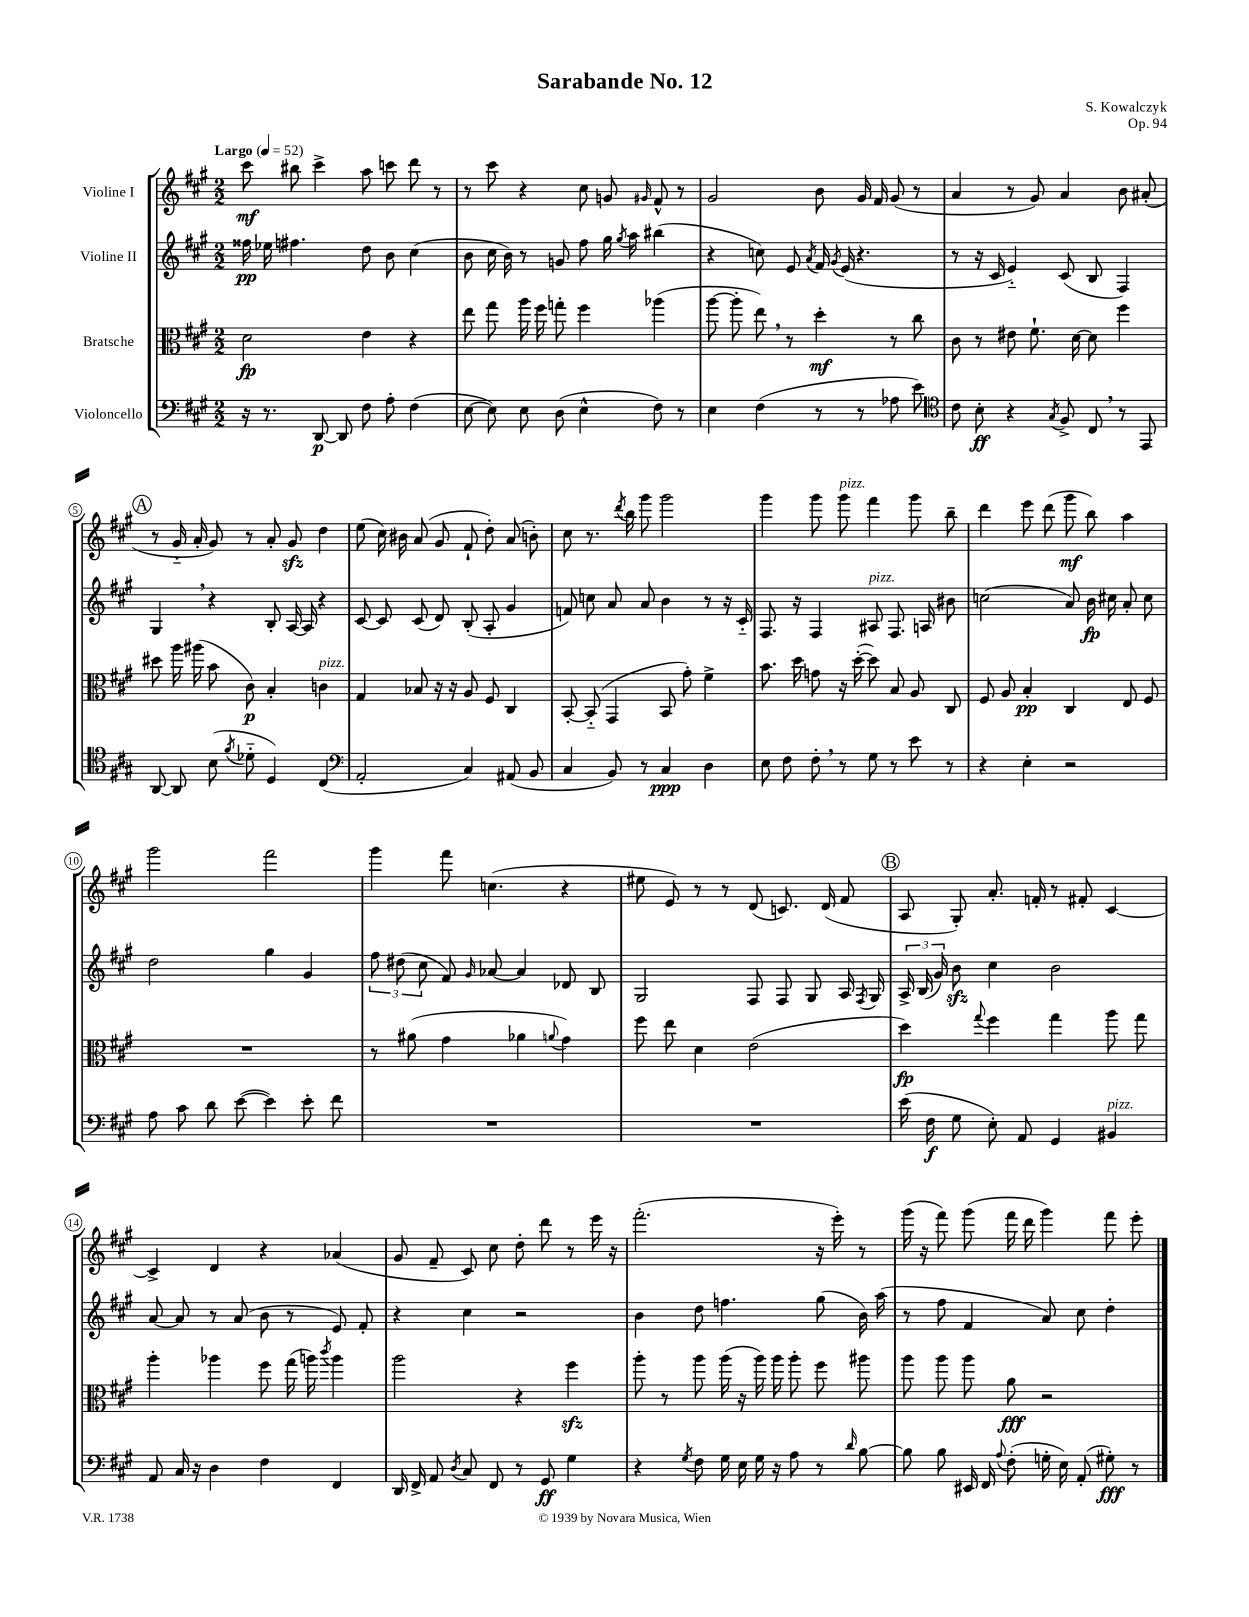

**kern	**kern	**kern	**kern
*staff4	*staff3	*staff2	*staff1
*clefF4	*clefC3	*clefG2	*clefG2
*k[f#c#g#]	*k[f#c#g#]	*k[f#c#g#]	*k[f#c#g#]
*M2/2	*M2/2	*M2/2	*M2/2
*MM52	*MM52	*MM52	*MM52
16r	2d	16ff##	8ccc#
8.r	.	16ee-	.
.	.	4.ff#	8bb#
[8DD	.	.	4ccc#^
8DD]	.	.	.
8F#	4e	8dd	8aa
8A'	.	8b	8ccc
(4F#	4r	(4cc#	8ddd
.	.	.	8r
=	=	=	=
[8E	8ee	8b	8r
8E])	8gg#	16cc#	8ccc#
.	.	16b)	.
8E	16aa	8r	4r
.	16ff#	.	.
(8D	8gg'	8g	.
4E^^	4ff#	8ff#	8cc#
.	.	16gg#	8g
.	.	8qgg#	.
.	.	16aa	.
.	.	.	16qqg#
8F#)	(4aa-	(4bb#	8f#^^
8r	.	.	8r
=	=	=	=
4E	[8aa	4r	2g#
.	8aa']	.	.
(4F#	8ee)	8cc)	.
.	8r	8e	.
.	.	8qa	.
8r	4dd'	16f#	8b
.	.	8qg#	.
.	.	(16e	.
8r	.	4.r	16g#
.	.	.	16f#
8A-	8r	.	(8g#
8e)	8cc#	.	8r
=	=	=	=
*clefC4	*	*	*
8c#	8c#	8r	4a
8B'	8r	16r	.
.	.	16c#	.
4r	8e#	4e'~)	8r
.	8.f#`	.	8g#)
8qG#	.	.	.
8F#^	.	(8c#	4a
.	[16d	.	.
8C#	8d]	8B	.
8r	4ff#	4F#)	8b
8EE	.	.	(8a#'
=	=	=	=
[8AA	8dd#	4G#	8r
8AA]	16aa	.	16g#'~
.	(16aa#	.	16a'
(8B	8b	4r	8g#)
8qf#	.	.	.
8d-'~	8c#)	.	8r
4D)	4B'	8B'	8a'
.	.	[16A	8g#
.	.	16A]	.
(4C#	4c	4r	4dd
=	=	=	=
*clefF4	*	*	*
2AA'	4G#	[8c#	(8ee
.	.	8c#]	16cc#)
.	.	.	16b#
.	8B-	(8c#	(8a
.	16r	8d)	8g#
.	16r	.	.
4C#)	8A	(8B'	8f#`
.	8F#	8A'	8dd')
(8AA#	4C#	4g#	(8a
8BB	.	.	8b')
=	=	=	=
4C#	[8BB'	8f)	8cc#
.	(8BB'~]	8cc	8.r
8BB)	4GG#	8a	.
.	.	.	8qddd
.	.	.	16bb
8r	.	8a	8ggg#
4C#	8BB	4b	2ggg#
.	8g#')	.	.
4D	4f#^	8r	.
.	.	16r	.
.	.	16c#'~	.
=	=	=	=
8E	8.b	8.F#	4ggg#
8F#	.	.	.
.	16dd	16r	.
8F#'	8g	4F#	8ggg#
8r	16r	.	8ggg#
.	([16dd'	.	.
8G#	8dd])	8A#	4fff#
8r	8B	8.F#	.
8e	8A	.	8ggg#
.	.	16A	.
8r	8C#	8b#	8bb~
=	=	=	=
4r	8F#	(2cc	4ddd
.	8A	.	.
4E'	4B'	.	8eee
.	.	.	(8ddd
2r	4C#	8a)	8ggg#
.	.	16b	8bb)
.	.	16cc#	.
.	8E	8a'	4aa
.	8F#	8cc#	.
=	=	=	=
8A	1r	2dd	2ggg#
8c#	.	.	.
8d	.	.	.
([8e	.	.	.
4e])	.	4gg#	2fff#
8e'	.	4g#	.
8f#	.	.	.
=	=	=	=
1r	8r	12ff#	4ggg#
.	.	(12dd#	.
.	(8a#	.	.
.	.	12cc#	.
.	4g#	8f#)	8fff#
.	.	16qqg#	.
.	.	[8a-	(4.cc
.	4a-	4a-]	.
.	8qqa	.	.
.	4g#)	8d-	4r
.	.	8B	.
=	=	=	=
1r	8ff#	2G#	8ee#
.	8ee	.	8e)
.	4d	.	8r
.	.	.	8r
.	(2e	8F#	(8d
.	.	8F#	8.c)
.	.	8G#	.
.	.	.	(16d
.	.	16A	8f#
.	.	8qF#	.
.	.	16G#	.
=	=	=	=
(16e	4dd)	24A^	8A
.	.	(24B	.
16F#	.	.	.
.	.	24g#)	.
8G#	.	8b	8G#')
.	8qqgg#	.	.
8E')	4ff#	4cc#	8.a'
8AA	.	.	.
.	.	.	16f'
4GG#	4gg#	2b	8r
.	.	.	8f#'
4BB#	8aa	.	[4c#
.	8gg#	.	.
=	=	=	=
8AA	4aa'	[8a	4c#^]
16C#	.	8a]	.
16r	.	.	.
4D	4aa-	8r	4d
.	.	(8a	.
4F#	8ff#	8b	4r
.	(16gg#	8r	.
.	16aa)	.	.
.	8qccc#	.	.
4FF#	4aa	8e)	(4a-
.	.	8f#'	.
=	=	=	=
16DD	2aa	4r	8g#
16FF#^	.	.	.
8AA	.	.	8f#~
8qD	.	.	.
8C#	.	4cc#	8c#)
8FF#	.	.	8cc#
8r	4r	2r	8dd'
8GG#	.	.	8ddd
4G#	4ff#	.	8r
.	.	.	16eee
.	.	.	16r
=	=	=	=
4r	8aa'	4b	(2.fff#'
.	8r	.	.
8qG#	.	.	.
8F#	8aa	8dd	.
16G#	(16aa	4.ff	.
16E	16r	.	.
16G#	16aa)	.	.
16r	16aa	.	.
8A	8aa'	.	.
8r	8ff#	(8gg#	16r
.	.	.	16eee')
16qqd	.	.	.
[8B	8aa#	16b)	8r
.	.	(16aa	.
=	=	=	=
8B]	8aa	8r	(16ggg#
.	.	.	16r
8B	8aa	8ff#	8fff#)
16EE#	8aa	4f#	(8ggg#
16FF#	.	.	.
8qqA	.	.	.
(8F#'	8a	.	16fff#
.	.	.	16ddd
16G'	2r	8a)	4ggg#)
16E)	.	.	.
(8AA'	.	8cc#	.
8G#')	.	4dd'	8fff#
8r	.	.	8eee'
==	==	==	==
*-	*-	*-	*-
